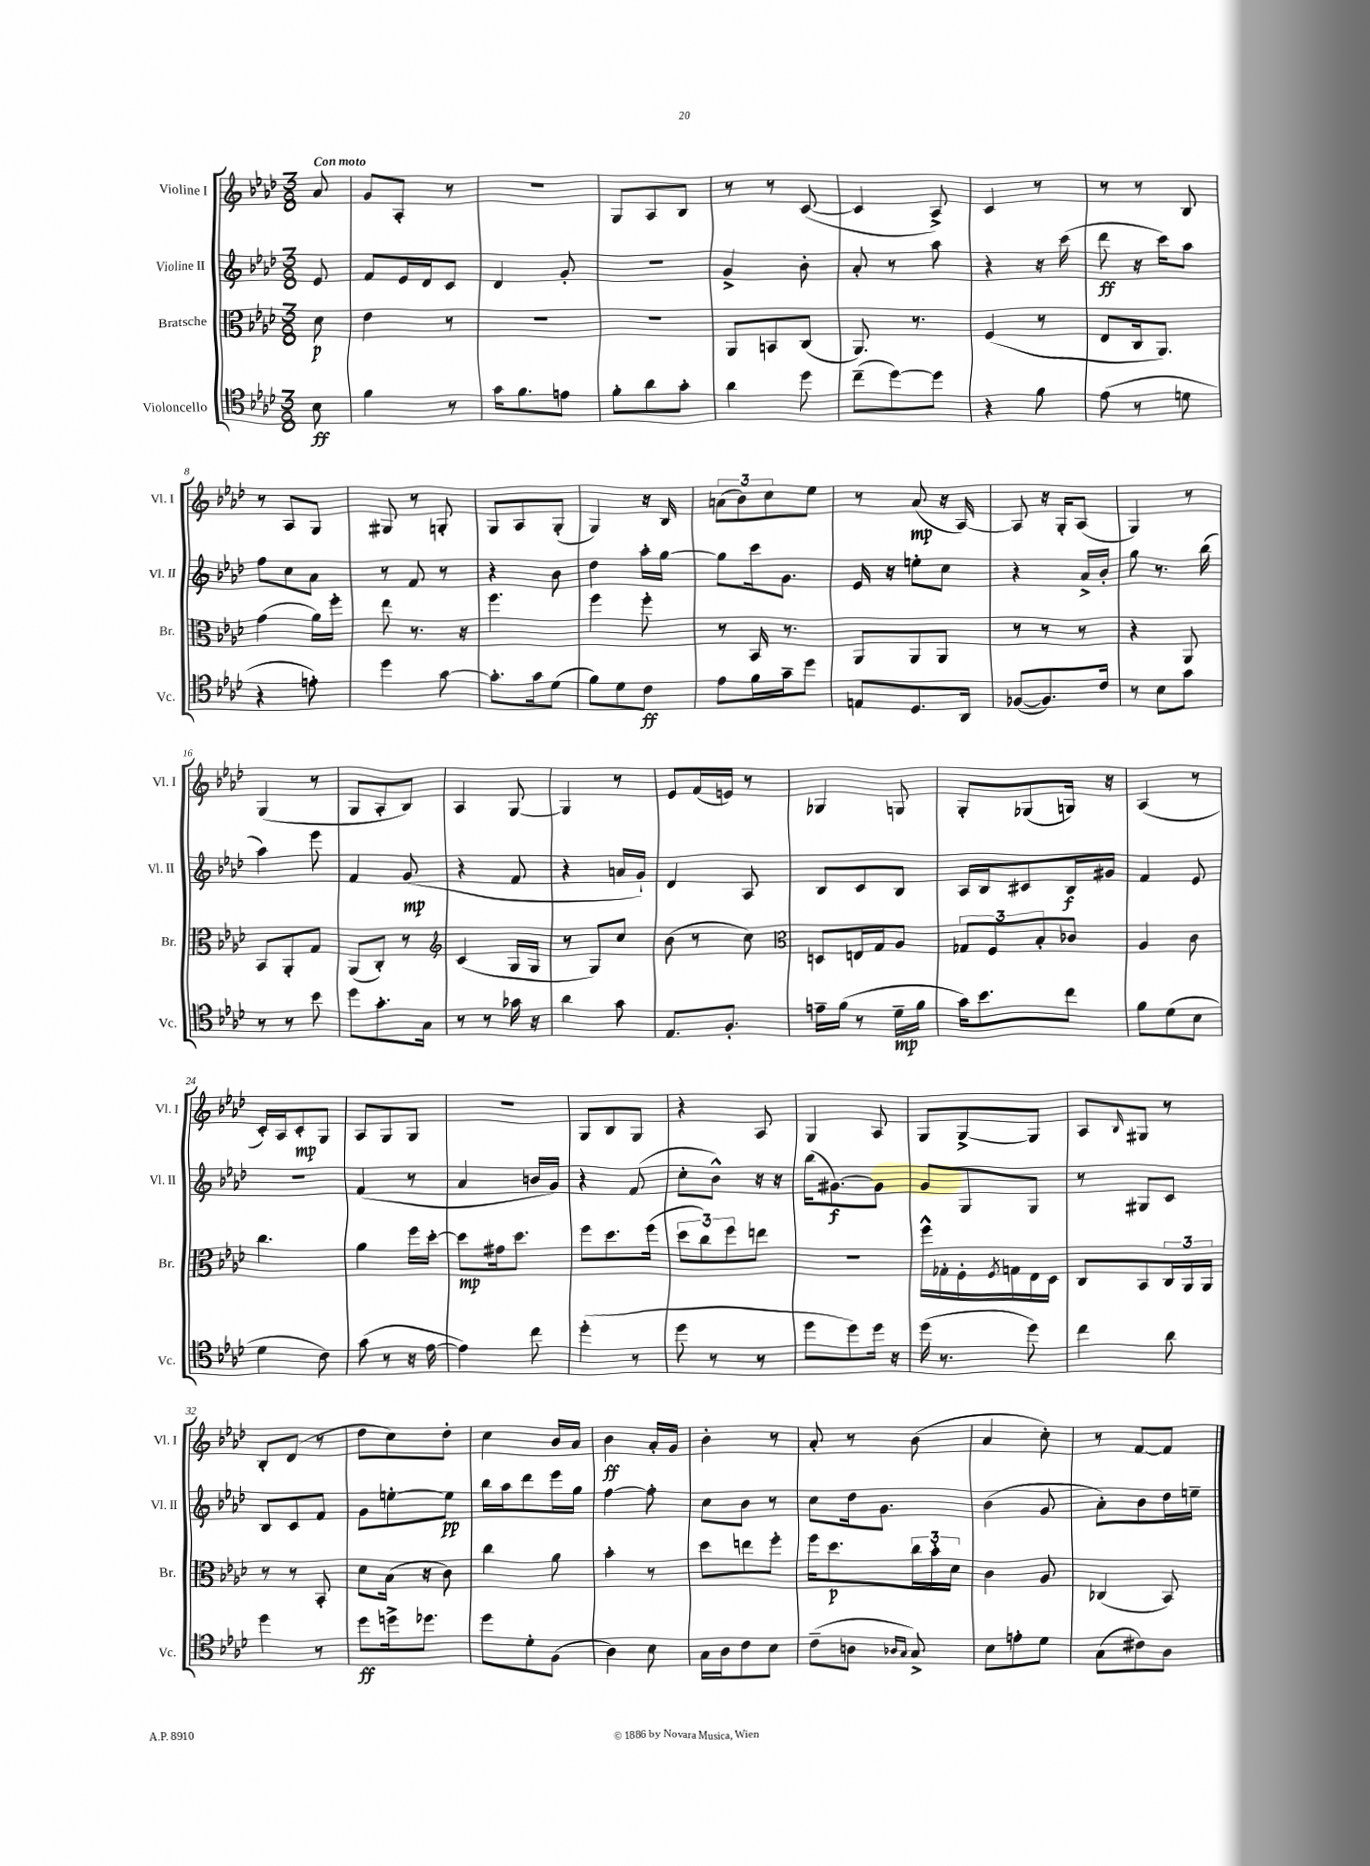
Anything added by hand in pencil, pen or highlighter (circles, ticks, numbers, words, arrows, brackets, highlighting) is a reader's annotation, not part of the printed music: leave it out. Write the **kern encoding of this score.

**kern	**dynam	**kern	**dynam	**kern	**dynam	**kern	**dynam
*part4	*part4	*part3	*part3	*part2	*part2	*part1	*part1
*staff4	*staff4	*staff3	*staff3	*staff2	*staff2	*staff1	*staff1
*I"Violoncello	*	*I"Bratsche	*	*I"Violine II	*	*I"Violine I	*
*I'Vc.	*	*I'Br.	*	*I'Vl. II	*	*I'Vl. I	*
*clefC4	*	*clefC3	*	*clefG2	*	*clefG2	*
*k[b-e-a-d-]	*	*k[b-e-a-d-]	*	*k[b-e-a-d-]	*	*k[b-e-a-d-]	*
*M3/8	*	*M3/8	*	*M3/8	*	*M3/8	*
=	=	=	=	=	=	=	=
!	!	!	!	!	!	!LO:TX:a:B:t=Con moto	!
8B-\	ff	8d-\	p	8e-/	.	8a-/	.
=1	=1	=1	=1	=1	=1	=1	=1
4f\	.	4e-\	.	8f/L	.	8g/L	.
.	.	.	.	16e-/L	.	8A-'/J	.
.	.	.	.	16d-/J	.	.	.
8r	.	8r	.	8c/J	.	8r	.
=2	=2	=2	=2	=2	=2	=2	=2
16g\KL	.	4.r	.	4d-/	.	4.r	.
8.f\	.	.	.	.	.	.	.
8en\J	.	.	.	8g'/	.	.	.
=3	=3	=3	=3	=3	=3	=3	=3
8f'\L	.	4.r	.	4.r	.	8G/L	.
8a-\	.	.	.	.	.	8A-/	.
8g'\J	.	.	.	.	.	8B-/J	.
=4	=4	=4	=4	=4	=4	=4	=4
4a-\	.	8AA-/L	.	4g^/	.	8r	.
.	.	8BBn/	.	.	.	8r	.
8dd-\	.	(8C/J	.	8b-'\	.	([8c/	.
=5	=5	=5	=5	=5	=5	=5	=5
(8cc~\L	.	8.AA-/)	.	8a-'/	.	4c/]	.
[8dd-\)	.	.	.	8r	.	.	.
.	.	8.r	.	.	.	.	.
8dd-\J]	.	.	.	8aa-\	.	8A-^/)	.
=6	=6	=6	=6	=6	=6	=6	=6
4r	.	(4F/	.	4r	.	4c/	.
8f\	.	8r	.	16r	.	8r	.
.	.	.	.	(16ccc\	.	.	.
=7	=7	=7	=7	=7	=7	=7	=7
(8e-\	.	8E-/L	.	8ddd-\	ff	8r	.
8r	.	16C/k	.	16r	.	8r	.
.	.	8.AA-/J)	.	16ccc\KL)	.	.	.
8dn\	.	.	.	8aa-\J	.	8B-/	.
!!LO:LB:g=z
=8	=8	=8	=8	=8	=8	=8	=8
4r	.	(4g\	.	8ff\L	.	8r	.
.	.	.	.	8cc\	.	8A-/L	.
8en'\)	.	16a-\LL)	.	8a-\J	.	8G/J	.
.	.	16ff'\JJ	.	.	.	.	.
=9	=9	=9	=9	=9	=9	=9	=9
4dd-\	.	8ee-\	.	8r	.	8G#X/	.
.	.	8.r	.	8f/	.	8r	.
[8g\	.	.	.	8r	.	8Gn'/	.
.	.	16r	.	.	.	.	.
=10	=10	=10	=10	=10	=10	=10	=10
8.g'\L]	.	4.ff\	.	4r	.	8G/L	.
.	.	.	.	.	.	8A-/	.
16g\k	.	.	.	.	.	.	.
(8d-\J	.	.	.	8b-\	.	(8G'/J	.
=11	=11	=11	=11	=11	=11	=11	=11
8f\L)	.	4ff\	.	4dd-\	.	4G/)	.
8d-\	.	.	.	.	.	.	.
8c\J	ff	8ff'\	.	16aa-'\LL	.	16r	.
.	.	.	.	[16gg\JJ	.	16B-/	.
=12	=12	=12	=12	=12	=12	=12	=12
8e-\L	.	8r	.	8gg\L]	.	(12an\L	.
.	.	.	.	.	.	12b-\)	.
16f\L	.	16BB-/	.	16ccc\k	.	.	.
.	.	.	.	.	.	12cc\	.
16g~\J	.	8.r	.	8.g\J	.	.	.
8dd-\J	.	.	.	.	.	8ee-\J	.
=13	=13	=13	=13	=13	=13	=13	=13
8En/L	.	8AA-/L	.	16e-/	.	8r	.
.	.	.	.	16r	.	.	.
8.D-/	.	8AA-/	.	8een'\L	.	(8a-/	mp
.	.	8AA-/J	.	8cc\J	.	16r	.
16AA-/Jk	.	.	.	.	.	[16A-/)	.
=14	=14	=14	=14	=14	=14	=14	=14
([8F-X/L	.	8r	.	4r	.	8A-/]	.
8.F-/])	.	8r	.	.	.	16r	.
.	.	.	.	.	.	16G'/KL	.
.	.	8r	.	16a-^/LL	.	(8A-/J	.
16c/Jk	.	.	.	16b-'/JJ	.	.	.
=15	=15	=15	=15	=15	=15	=15	=15
8r	.	4r	.	8gg\	.	4G/)	.
8B-\L	.	.	.	8.r	.	.	.
8g\J	.	8AA-/	.	.	.	8r	.
.	.	.	.	(16bb-\	.	.	.
!!LO:LB:g=z
=16	=16	=16	=16	=16	=16	=16	=16
8r	.	8BB-/L	.	4aa-\)	.	(4G/	.
8r	.	8AA-'/	.	.	.	.	.
8b-\	.	8G/J	.	8eee-\	.	8r	.
=17	=17	=17	=17	=17	=17	=17	=17
8dd-\L	.	(8AA-/L	.	4f/	.	8G/L	.
8.g'\	.	8C'/J)	.	.	.	8A-'/	.
.	.	8r	.	(8g/	mp	8B-/J)	.
16G\Jk	.	.	.	.	.	.	.
=18	=18	=18	=18	=18	=18	=18	=18
*	*	*clefG2	*	*	*	*	*
8r	.	(4c/	.	4r	.	4A-/	.
8r	.	.	.	.	.	.	.
16g-X\	.	16G/LL	.	8f/	.	[8G/	.
16r	.	16G/JJ	.	.	.	.	.
=19	=19	=19	=19	=19	=19	=19	=19
4a-\	.	8r	.	4r	.	4G/]	.
.	.	8G/L)	.	.	.	.	.
8g\	.	8cc/J	.	16an/LL	.	8r	.
.	.	.	.	16g`/JJ)	.	.	.
=20	=20	=20	=20	=20	=20	=20	=20
8.E-/L	.	(8b-\	.	4d-/	.	8e-/L	.
.	.	8r	.	.	.	(16f/L	.
8.F'/J	.	.	.	.	.	16en/JJ)	.
.	.	8cc\)	.	8A-/	.	8r	.
=21	=21	=21	=21	=21	=21	=21	=21
*	*	*clefC3	*	*	*	*	*
16en~\LL	.	8Dn/L	.	8B-/L	.	4G-X/	.
(16f\JJ	.	.	.	.	.	.	.
8r	.	16En/L	.	8c/	.	.	.
.	.	16G/J	.	.	.	.	.
16d-~\LL	mp	8A-/J	.	8B-/J	.	8Gn/	.
16f\JJ	.	.	.	.	.	.	.
=22	=22	=22	=22	=22	=22	=22	=22
16g\KL)	.	12G-X/L	.	16A-/LL	.	8G'/L	.
8.b-\	.	.	.	16B-/J	.	.	.
.	.	12F/	.	.	.	.	.
.	.	.	.	8c#X/	.	(8G-X/	.
.	.	12B-'/	.	.	.	.	.
8cc\J	.	8c-X/J	.	16B-/L	f	16Gn/Jk)	.
.	.	.	.	16g#X/JJ	.	16r	.
=23	=23	=23	=23	=23	=23	=23	=23
8f\L	.	4A-/	.	4f/	.	(4A-/	.
(8d-\	.	.	.	.	.	.	.
8B-\J	.	8c\	.	8e-/	.	8r	.
!!LO:LB:g=z
=24	=24	=24	=24	=24	=24	=24	=24
4d-\	.	4.cc\	.	4.r	.	16c'/LL)	.
.	.	.	.	.	.	16A-/J	.
.	.	.	.	.	.	8c'/	mp
8c\)	.	.	.	.	.	8G/J	.
=25	=25	=25	=25	=25	=25	=25	=25
(8g\	.	4a-\	.	(4f/	.	8A-/L	.
8r	.	.	.	.	.	8G/	.
16r	.	16ff\LL	.	8r	.	8G/J	.
[16e-\	.	[16dd-'\JJ	.	.	.	.	.
=26	=26	=26	=26	=26	=26	=26	=26
4e-\])	.	8dd-\L]	mp	4a-/	.	4.r	.
.	.	16g#X\k	.	.	.	.	.
.	.	8.dd-\J	.	.	.	.	.
8cc\	.	.	.	16bn/LL	.	.	.
.	.	.	.	16g/JJ)	.	.	.
=27	=27	=27	=27	=27	=27	=27	=27
(4dd-'\	.	8ff\L	.	4r	.	8G/L	.
.	.	8.dd-\	.	.	.	8B-/	.
8r	.	.	.	(8f/	.	8G/J	.
.	.	(16ff\Jk	.	.	.	.	.
=28	=28	=28	=28	=28	=28	=28	=28
8dd-\	.	12dd-\L	.	8cc'\L	.	4r	.
.	.	12cc\)	.	.	.	.	.
8r	.	.	.	8b-^^\J)	.	.	.
.	.	12ff\	.	.	.	.	.
8r	.	8een\J	.	16r	.	8A-/	.
.	.	.	.	16r	.	.	.
=29	=29	=29	=29	=29	=29	=29	=29
8dd-\L	.	4.r	.	(16bb-\KL	.	4G/	.
.	.	.	.	[8.g#X\)	f	.	.
8dd-\)	.	.	.	.	.	.	.
16dd-\Jk	.	.	.	8g#\J]	.	8A-/	.
16r	.	.	.	.	.	.	.
=30	=30	=30	=30	=30	=30	=30	=30
(16dd-\	.	16ff^^\LL	.	8g/L	.	8G/L	.
8.r	.	16G-X'\	.	.	.	.	.
.	.	16F'\	.	8G/	.	[8G^/	.
.	.	8qF/	.	.	.	.	.
.	.	16Gn\	.	.	.	.	.
8dd-\)	.	16E-\	.	8G/J	.	8G/J]	.
.	.	16D-\JJ	.	.	.	.	.
=31	=31	=31	=31	=31	=31	=31	=31
4cc\	.	8C/L	.	8r	.	8A-/L	.
.	.	.	.	.	.	16qqB-/	.
.	.	8BB-/	.	8G#X/L	.	8G#X/J	.
8a-\	.	24C/L	.	8c/J	.	8r	.
.	.	24AA-/	.	.	.	.	.
.	.	24AA-/JJ	.	.	.	.	.
!!LO:LB:g=z
=32	=32	=32	=32	=32	=32	=32	=32
4dd-\	.	8r	.	8B-/L	.	8B-'/L	.
.	.	8r	.	8c/	.	(8d-/J	.
8r	.	8BB-'/	.	8f/J	.	8r	.
=33	=33	=33	=33	=33	=33	=33	=33
8dd-\L	ff	8d-\L	.	8g\L	.	8dd-\L	.
16ddn^\k	.	(16B-\Jk	.	[8een'\	.	8cc\)	.
8.dd-X\J	.	16r	.	.	.	.	.
.	.	8c\)	.	8ee\J]	pp	8dd-'\J	.
=34	=34	=34	=34	=34	=34	=34	=34
8dd-\L	.	4cc\	.	16bb-\LL	.	4cc\	.
.	.	.	.	16aa-\J	.	.	.
8d-'\	.	.	.	8ddd-\	.	.	.
(8F\J	.	8a-\	.	16eee-\L	.	16b-/LL	.
.	.	.	.	16gg\JJ	.	16a-/JJ	.
=35	=35	=35	=35	=35	=35	=35	=35
4A-\)	.	4b-'\	.	[4ff\	.	4b-\	ff
8B-\	.	8r	.	8ff'\]	.	16a-'/LL	.
.	.	.	.	.	.	16g/JJ	.
=36	=36	=36	=36	=36	=36	=36	=36
16G\LL	.	8dd-\L	.	8cc\L	.	4b-'\	.
16A-\J	.	.	.	.	.	.	.
8c\	.	8een\	.	8b-\J	.	.	.
8B-\J	.	8ff'\J	.	8r	.	8r	.
=37	=37	=37	=37	=37	=37	=37	=37
(8c~\L	.	16ff\KL	.	8cc\L	.	8a-'/	.
.	.	8.dd-\	p	.	.	.	.
8An\J	.	.	.	16dd-\k	.	8r	.
.	.	.	.	8.g\J	.	.	.
16qqA-X/LL	.	.	.	.	.	.	.
16qqG/JJ	.	.	.	.	.	.	.
8G^/)	.	24cc\L	.	.	.	(8b-\	.
.	.	24b-'\	.	.	.	.	.
.	.	24d-\JJ	.	.	.	.	.
=38	=38	=38	=38	=38	=38	=38	=38
8B-\L	.	4c\	.	(4b-\	.	4a-/	.
8en'\	.	.	.	.	.	.	.
8d-\J	.	8A-/	.	8g/	.	8cc'\)	.
=39	=39	=39	=39	=39	=39	=39	=39
(8G\L	.	(4C-X/	.	8a-'\L)	.	8r	.
8c#X\)	.	.	.	8b-\	.	[8f/L	.
8A-\J	.	8BB-/)	.	16dd-\L	.	8f/J]	.
.	.	.	.	16een~\JJ	.	.	.
==	==	==	==	==	==	==	==
*-	*-	*-	*-	*-	*-	*-	*-
